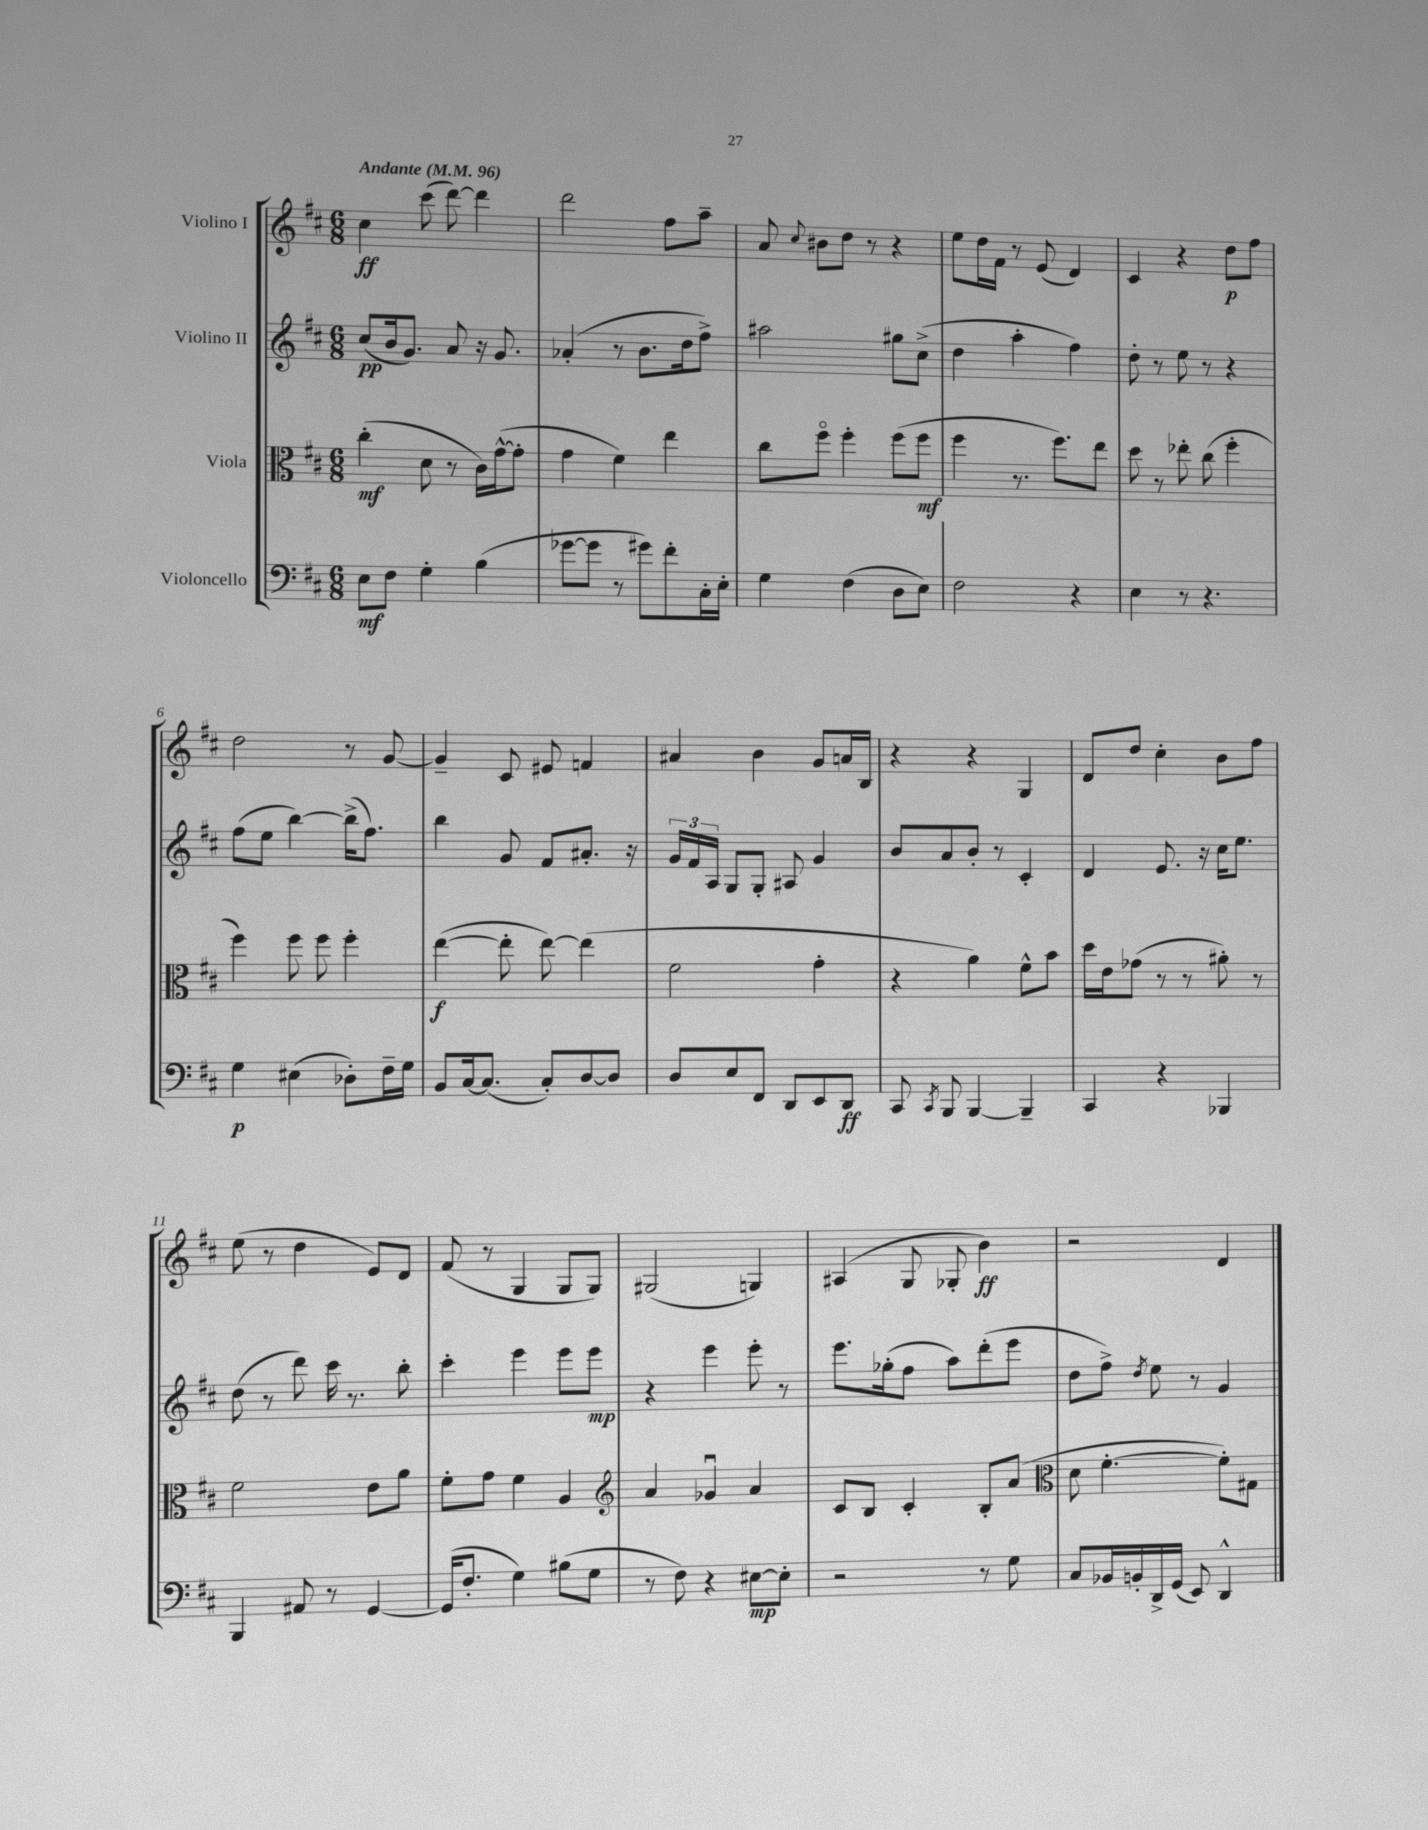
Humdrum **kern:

**kern	**kern	**kern	**kern
*staff4	*staff3	*staff2	*staff1
*clefF4	*clefC3	*clefG2	*clefG2
*k[f#c#]	*k[f#c#]	*k[f#c#]	*k[f#c#]
*M6/8	*M6/8	*M6/8	*M6/8
*MM96	*MM96	*MM96	*MM96
8E	(4cc#'	(8cc#	4cc#
8F#	.	16b	.
.	.	8.g)	.
4G'	8d	.	(8ccc#
.	8r	8a	[8ddd)
(4B	16c#)	16r	4ddd]
.	([16g^^	8.g	.
.	8g']	.	.
=	=	=	=
[8g-	4g	(4a-'	2ddd
8g-]	.	.	.
8r	4f#)	8r	.
8g#)	.	8.b	.
8f#'	4ee	.	8ff#
.	.	16dd	.
16C#'	.	8ff#^)	8aa~
16E'	.	.	.
=	=	=	=
4G	8cc#	2aa#	8a
.	.	.	8qqcc#
.	8ff#o	.	8b#
(4F#	4ff#'	.	8dd
.	.	.	8r
8D	(8ff#	8gg#	4r
8E)	8ff#	(8cc#^	.
=	=	=	=
2F#	4ff#	4dd	8ee
.	.	.	16dd
.	.	.	16f#
.	8.r	4aa'	8r
.	.	.	(8e
.	8.ff#)	.	.
4r	.	4ff#)	4d)
.	8ee	.	.
=	=	=	=
4E	8dd	8dd'	4c#
.	8r	8r	.
8r	8ee-'	8ee	4r
4.r	(8cc#	8r	.
.	4ff#'	4r	8dd
.	.	.	8ff#
=	=	=	=
4G	4ff#)	(8ff#	2dd
.	.	8ee	.
(4E#	8ff#	[4bb)	.
.	8ff#	.	.
8D-')	4ff#'	(16bb^]	8r
.	.	8.ff#)	.
16F#~	.	.	[8g
16G	.	.	.
=	=	=	=
8BB	([4ee	4bb	4g~]
[16C#	.	.	.
(8.C#]	.	.	.
.	8ee']	8g	8c#
8C#')	[8ee)	8f#	8e#
[8D	(4ee]	8.a#'	4f
8D]	.	.	.
.	.	16r	.
=	=	=	=
8D	2f#	24g	4a#
.	.	24f#	.
.	.	24A	.
8E	.	8G	.
8FF#	.	8G'	4b
8DD	.	8A#	.
8EE	4g'	4g	8g
8DD	.	.	16a
.	.	.	16B
=	=	=	=
8CC#	4r	8b	4r
8qCC#	.	.	.
8BBB	.	8a	.
[4BBB	4a)	8b'	4r
.	.	8r	.
4BBB~]	8f#^^	4c#'	4G
.	8b	.	.
=	=	=	=
4CC#	16dd	4d	8d
.	16e	.	.
.	(8g-	.	8dd
4r	8r	8.e	4cc#'
.	8r	.	.
.	.	16r	.
4BBB-	8a#')	16cc#	8b
.	.	8.ee	.
.	8r	.	8ff#
=	=	=	=
4BBB	2f#	(8dd	(8ee
.	.	8r	8r
8AA#	.	8ddd)	4dd
8r	.	16ccc#	.
.	.	8.r	.
[4GG	8e	.	8e)
.	8a	8bb'	8d
=	=	=	=
(16GG]	8f#'	4ccc#'	(8f#
8.F#'	.	.	.
.	8g	.	8r
4G)	4f#	4eee	4G
(8B#	4A	8eee	8G
8G	.	8eee	8G)
=	=	=	=
*	*clefG2	*	*
8r	4a	4r	(2G#
8F#)	.	.	.
4r	4g-u	4eee	.
[8E#	4a	8eee'	4G)
8E#']	.	8r	.
=	=	=	=
2r	8c#	8.eee	(4A#
.	8B	.	.
.	.	(16gg-'	.
.	4c#'	8ff#	8G
.	.	8aa)	8G-'
8r	8B'	(8ddd'	4b)
8G	(8a	8eee	.
=	=	=	=
*	*clefC3	*	*
8C#	8d	8dd	2r
16BB-	[4.f#'	8ff#^)	.
16BB'	.	.	.
.	.	8qdd	.
16DD^	.	8ee	.
(16GG	.	.	.
8EE)	.	8r	.
4DD^^	8f#'])	4g	4d
.	8G#	.	.
==	==	==	==
*-	*-	*-	*-
